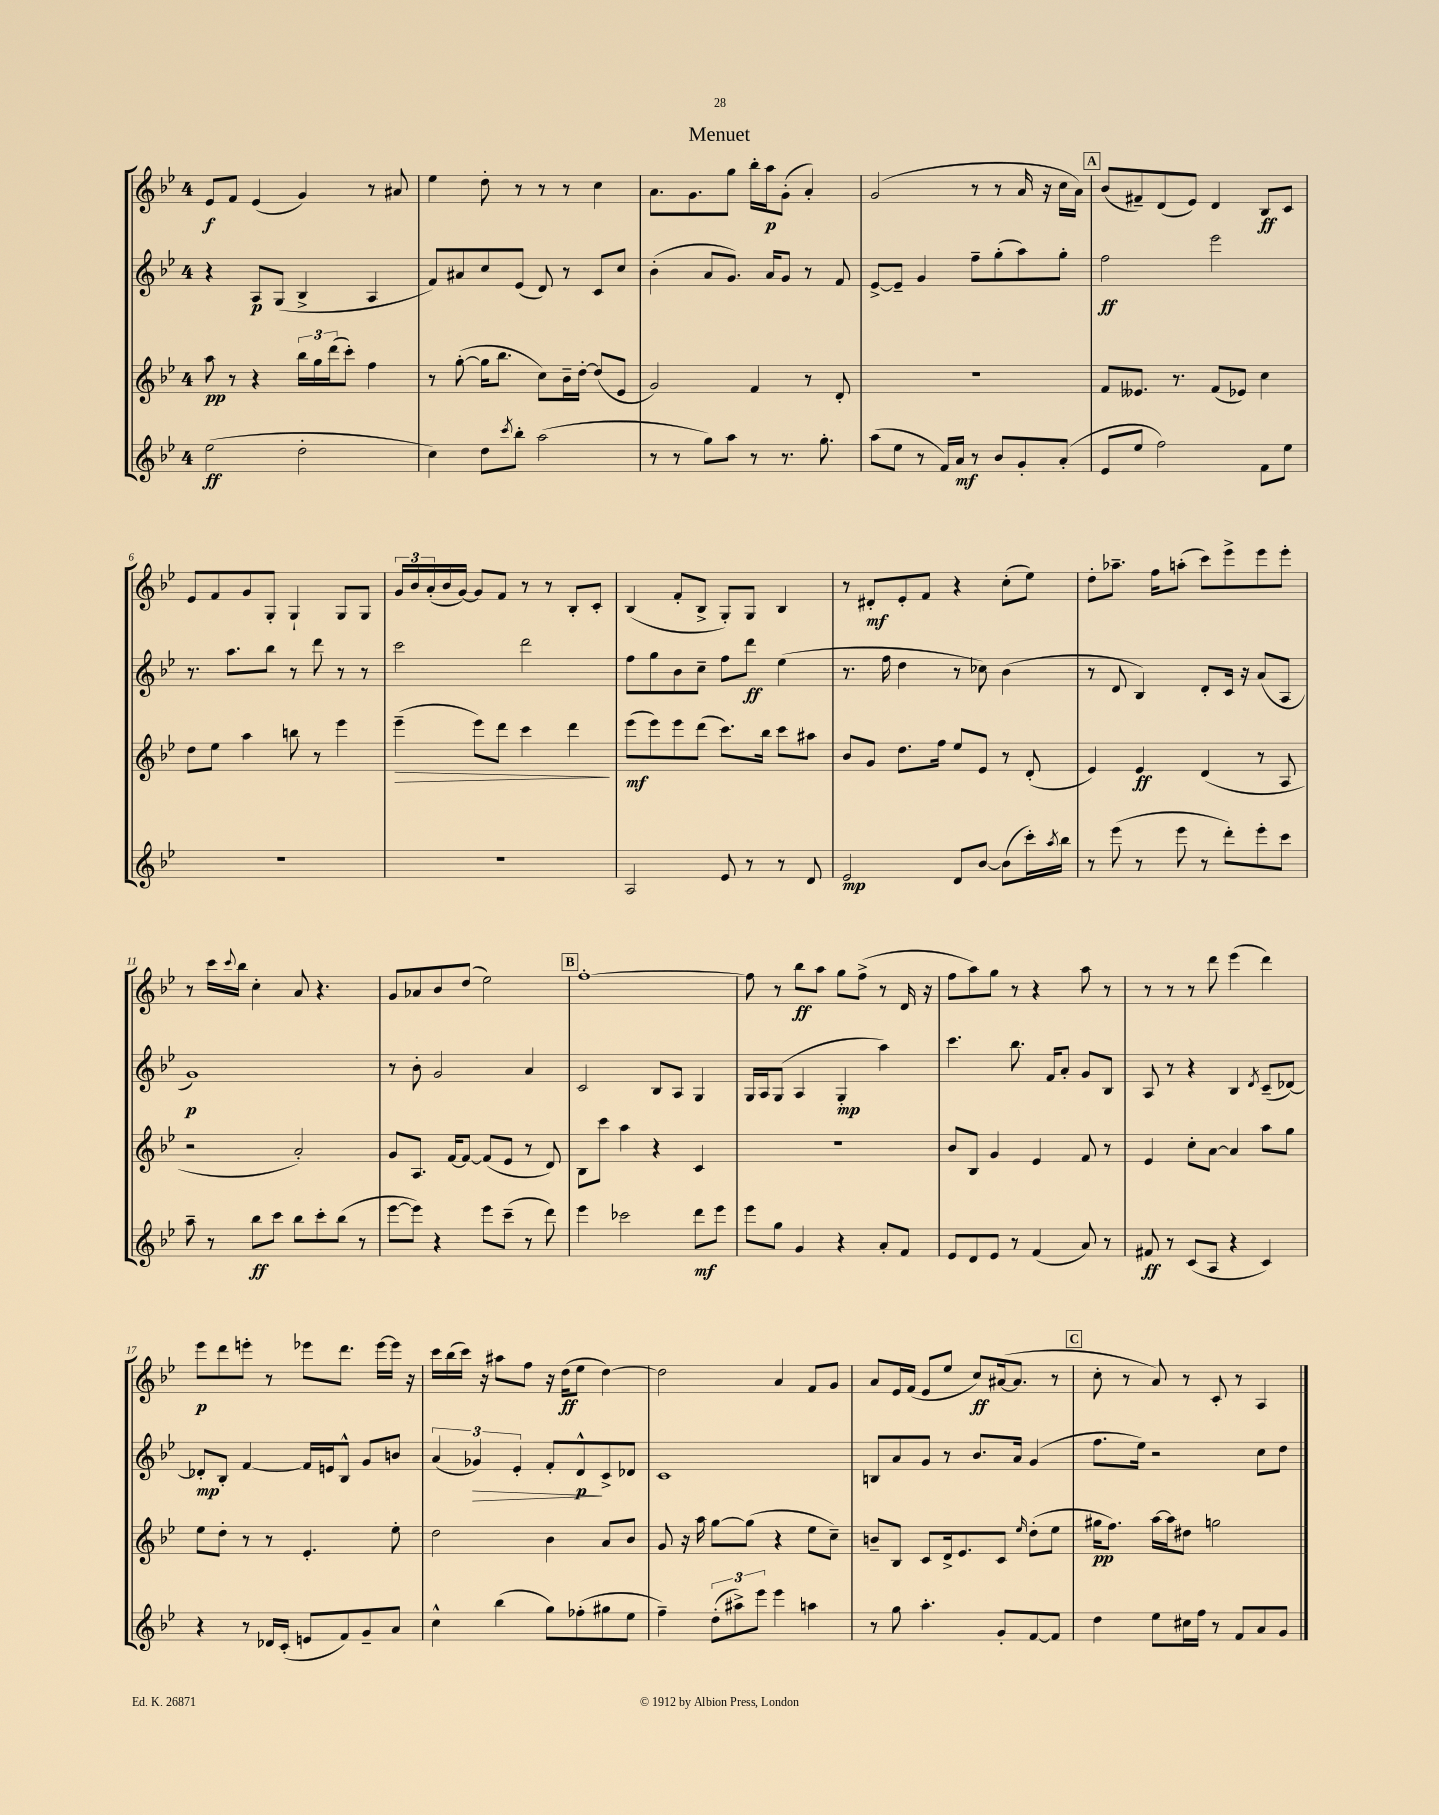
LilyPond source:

\header { title = "Menuet" }
<<
\new StaffGroup <<
\new Staff = "s0" {
    \clef treble \key bes \major \once \override Staff.TimeSignature.style = #'single-digit \time 4/4
    ees'8\f f'8 ees'4( g'4) r8 ais'8 |
    ees''4 d''8-. r8 r8 r8 c''4 |
    a'8. g'8. g''8 bes''16-. a''16\p g'8-.( a'4-.) |
    g'2( r8 r8 a'16 r16 c''16 a'16) |
    \mark \markup { \box "A" } bes'8( fis'8--) d'8( ees'8) d'4 bes8\ff c'8 |
    ees'8 f'8 g'8 g8-. g4-! g8 g8 |
    \tuplet 3/2 { g'16 bes'16 a'16-.( } bes'16 g'16~) g'8 f'8 r8 r8 bes8-. c'8-. |
    bes4( f'8-. bes8-> g8-.) g8 bes4 |
    r8 dis'8-.\mf ees'8-. f'8 r4 c''8-.( ees''8) |
    d''8-. aes''8.-- f''16 a''8-.( c'''8) ees'''8-> ees'''8 ees'''8-. |
    r8 c'''16 \appoggiatura { c'''8 } bes''16 c''4-. a'8 r4. |
    g'8 aes'8 bes'8 d''8( ees''2) |
    \mark \markup { \box "B" } f''1~-. |
    f''8 r8 bes''8\ff a''8 g''8 f''8->( r8 d'16 r16 |
    f''8 a''8) g''8 r8 r4 a''8 r8 |
    r8 r8 r8 d'''8 ees'''4( d'''4) |
    ees'''8\p d'''8 e'''8-. r8 ees'''8 d'''8. ees'''16~ ees'''16 r16 |
    c'''16 bes''16( c'''16) r16 ais''8 f''8 r16 d''16\ff( ees''8 d''4~) |
    d''2 a'4 f'8 g'8 |
    a'8 ees'16 f'16( ees'8 ees''8 c''8\ff) ais'16~( ais'8. r8 |
    \mark \markup { \box "C" } c''8-. r8 a'8) r8 c'8-. r8 a4 \bar "|." |
}
\new Staff = "s1" {
    \clef treble \key bes \major \once \override Staff.TimeSignature.style = #'single-digit \time 4/4
    r4 a8\p g8( bes4-> a4 |
    f'8) ais'8 c''8 ees'8( d'8) r8 c'8 c''8 |
    bes'4-.( a'8 g'8.) a'16 g'8 r8 f'8 |
    ees'8~-> ees'8-- g'4 f''8-- g''8-.( a''8) g''8-. |
    \mark \markup { \box "A" } f''2\ff ees'''2 |
    r8. a''8. bes''8 r8 d'''8 r8 r8 |
    c'''2 d'''2 |
    f''8 g''8 bes'8 c''8-- f''8 d'''8\ff ees''4( |
    r8. f''16 d''4 r8 ces''8) bes'4( |
    r8 d'8 bes4) d'8-. c'16 r16 a'8( a8 |
    g'1\p) |
    r8 bes'8-. g'2 a'4 |
    \mark \markup { \box "B" } c'2 bes8 a8 g4 |
    g16 a16 g8( a4 g4-.\mp a''4) |
    c'''4. bes''8. f'16 a'8-. g'8 bes8 |
    a8 r8 r4 bes4 \acciaccatura { d'8 } c'8--( des'8~) |
    des'8-.\mp bes8-. f'4~ f'16 e'16 bes8-^ g'8 b'8 |
    \tuplet 3/2 { a'4( ges'4\>) ees'4-. } f'8-. d'8-^\p\! c'8-> des'8 |
    c'1 |
    b8 a'8 g'8 r8 bes'8. a'16 g'4( |
    \mark \markup { \box "C" } f''8. ees''16) r2 c''8 d''8 \bar "|." |
}
\new Staff = "s2" {
    \clef treble \key bes \major \once \override Staff.TimeSignature.style = #'single-digit \time 4/4
    a''8\pp r8 r4 \tuplet 3/2 { bes''16 g''16 d'''16( } c'''8-.) f''4 |
    r8 g''8~-.( g''16 bes''8. c''8) bes'16-- d''16~-. d''8( ees'8 |
    g'2) f'4 r8 d'8-. |
    R1 |
    \mark \markup { \box "A" } f'8 eeses'8. r8. f'8( ees'8) c''4 |
    d''8 ees''8 a''4 b''8 r8 ees'''4 |
    ees'''4--\>( ees'''8) d'''8 c'''4 d'''4\! |
    ees'''8\mf( ees'''8) ees'''8 d'''8( c'''8.) bes''16 c'''8 ais''8 |
    bes'8 g'8 d''8. f''16 ees''8 ees'8 r8 d'8-.( |
    ees'4) ees'4\ff d'4( r8 a8 |
    r2 a'2-.) |
    g'8 a8. f'16~ f'8~ f'8( ees'8 r8 d'8) |
    \mark \markup { \box "B" } bes8 c'''8 a''4 r4 c'4 |
    R1 |
    bes'8 bes8 g'4 ees'4 f'8 r8 |
    ees'4 c''8-. a'8~ a'4 a''8 g''8 |
    ees''8 d''8-. r8 r8 ees'4.-. ees''8-. |
    d''2 bes'4 a'8 bes'8 |
    g'8 r16 a''16 g''8~ g''8( r4 ees''8 c''8--) |
    b'8-- bes8 c'8 d'16-> ees'8. c'8 \grace { ees''16 } d''8-.( ees''8 |
    \mark \markup { \box "C" } gis''16\pp f''8.) a''16~ a''16 dis''8 g''2 \bar "|." |
}
\new Staff = "s3" {
    \clef treble \key bes \major \once \override Staff.TimeSignature.style = #'single-digit \time 4/4
    ees''2\ff( d''2-. |
    c''4) d''8 \acciaccatura { c'''8 } bes''8-. a''2( |
    r8 r8 g''8) a''8 r8 r8. g''8.-. |
    a''8( ees''8 r8 f'16) a'16\mf r8 bes'8 g'8-. a'8-.( |
    \mark \markup { \box "A" } ees'8 ees''8 f''2) f'8 ees''8 |
    R1 |
    R1 |
    a2 ees'8 r8 r8 d'8 |
    ees'2\mp d'8 bes'8~ bes'8( c'''16-.) \acciaccatura { a''8 } bes''16 |
    r8 ees'''8( r8 ees'''8 r8 d'''8-.) ees'''8-. c'''8 |
    a''8-- r8 bes''8\ff c'''8 bes''8 c'''8-. bes''8( r8 |
    ees'''8~ ees'''8) r4 ees'''8 c'''8--( r8 d'''8) |
    \mark \markup { \box "B" } ees'''4 ces'''2 d'''8\mf ees'''8 |
    ees'''8 g''8 g'4 r4 a'8-. f'8 |
    ees'8 d'8 ees'8 r8 f'4( a'8) r8 |
    fis'8\ff r8 c'8( a8 r4 c'4) |
    r4 r8 des'16 c'16-.( e'8 f'8) g'8-- a'8 |
    c''4-^ bes''4( g''8) fes''8-.( gis''8 ees''8 |
    f''4--) \tuplet 3/2 { d''8-.( ais''8->) ees'''8 } ees'''4 a''4 |
    r8 g''8 a''4.-. g'8-. f'8~ f'8 |
    \mark \markup { \box "C" } d''4 ees''8 cis''16 f''16 r8 f'8 a'8 g'8 \bar "|." |
}
>>
>>
